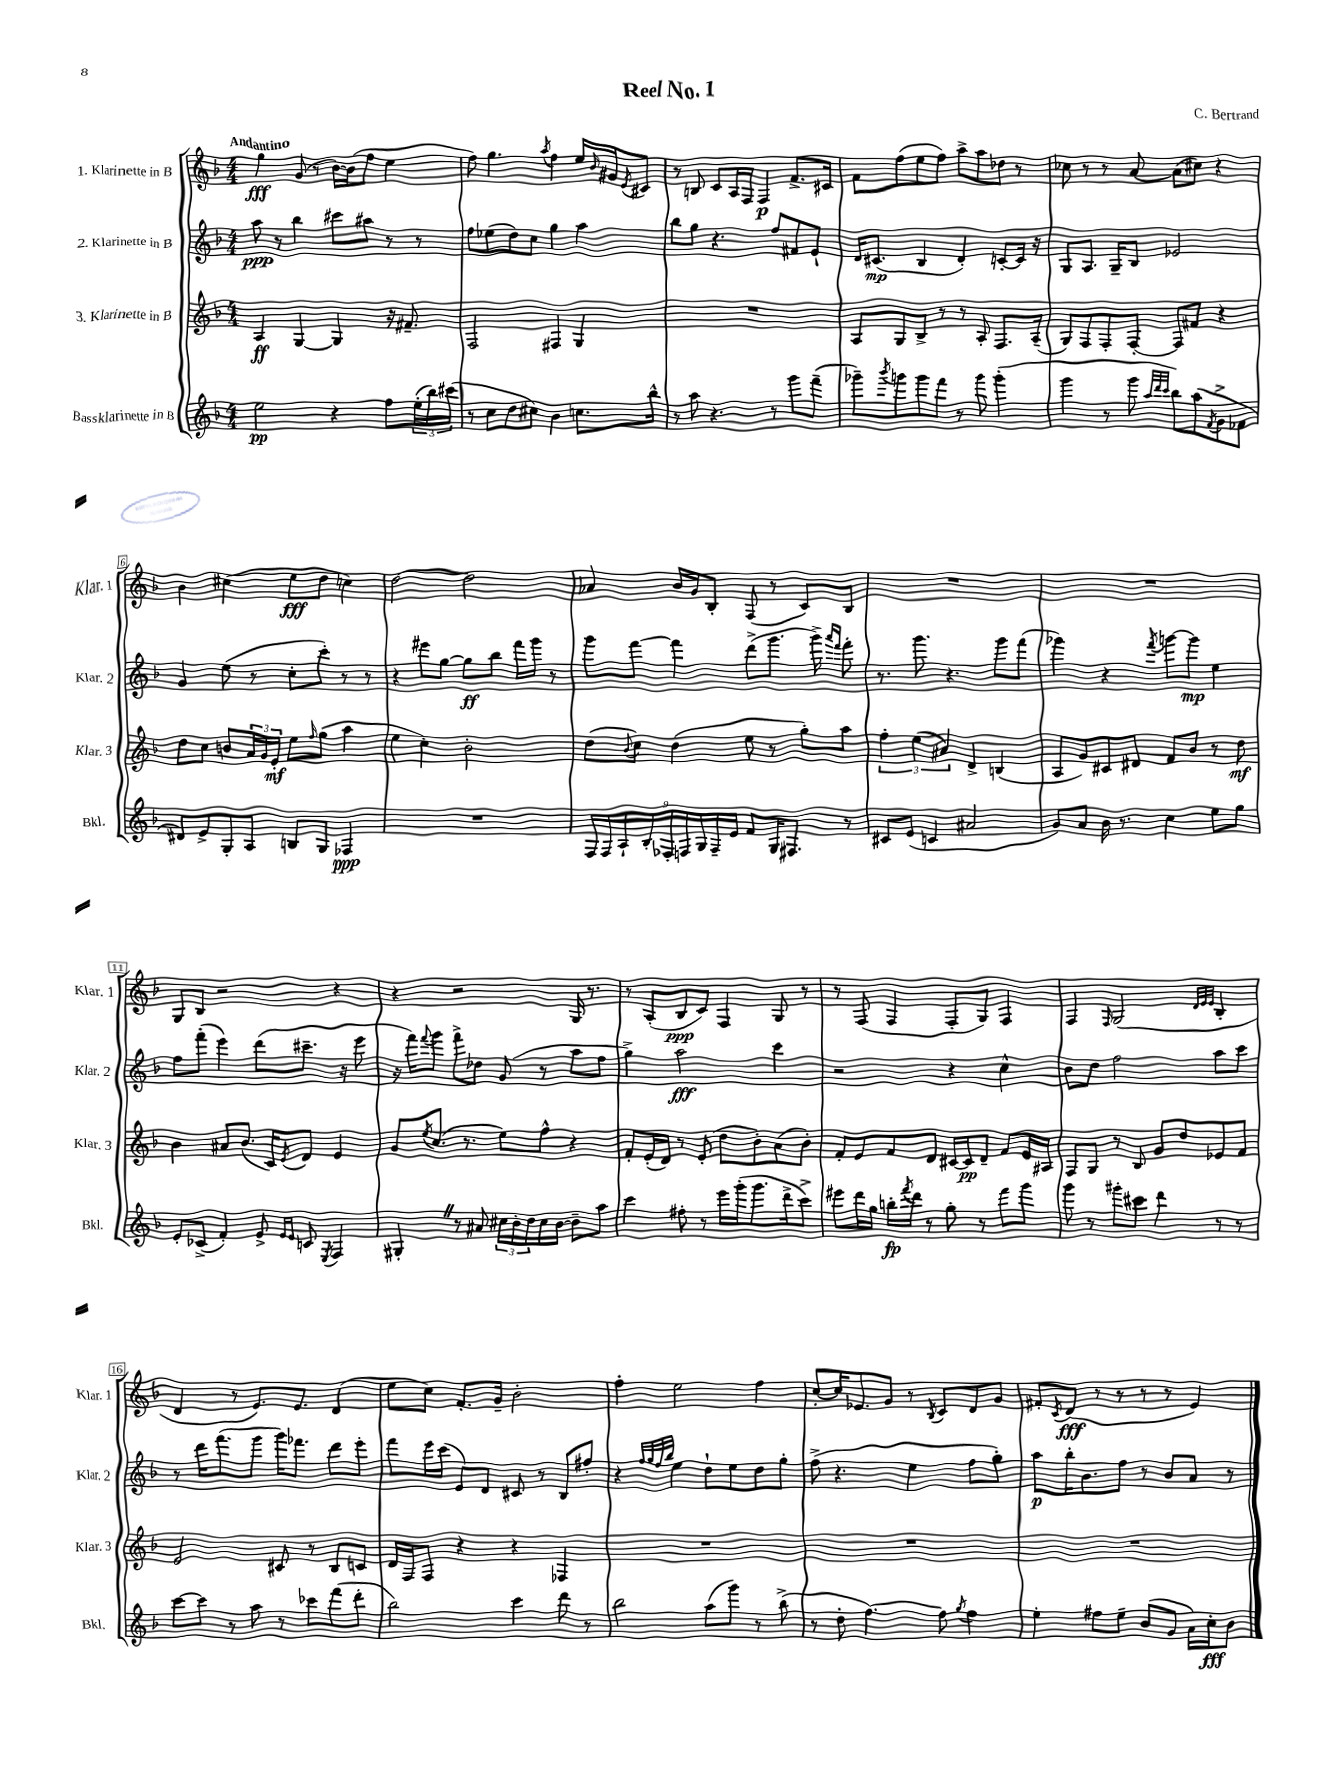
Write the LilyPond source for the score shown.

\header { title = "Reel No. 1" composer = "C. Bertrand" }
<<
\new StaffGroup <<
\new Staff = "s0" \with { instrumentName = "1. Klarinette in B" shortInstrumentName = "Klar. 1" } {
    \clef treble \key f \major \numericTimeSignature \time 4/4 \tempo "Andantino"
    g''4\fff g'8( r8 bes'16~) bes'16( f''8 e''4 |
    f''8) g''4. \acciaccatura { a''8 } f''4 e''16 \grace { bes'16 } gis'16 \acciaccatura { e'8 } cis'8 |
    r8 b8 c'8 a16 f16 f4\p f'8.-> cis'16 |
    f'8 f''8( e''8 f''8) a''8-> a''8 des''8 r8 |
    ces''8 r8 r8 a'8~ a'8( cis''8) r4 |
    bes'4 cis''4( e''8\fff d''8 c''4) |
    d''2~ d''2 |
    aes'4 bes'16 g'16 bes8-. f8( r8 c'8) bes8 |
    R1 |
    R1 |
    g8 bes8 r2 r4 |
    r4 r2 g16 r8. |
    r8 a8-.( bes8\ppp c'8) f4 g8 r8 |
    r8 f8( f4 f8-. g8) f4 |
    f4 \grace { f16 } g2( \grace { d'32 e'32 e'32 } bes4-. |
    d'4 r8 e'8.) e'8. d'4( |
    e''8 c''8) f'8.-. g'16-- bes'2-. |
    f''4-. e''2 f''4 |
    c''8~-. c''16 ees'8. g'8 r8 \acciaccatura { bes8 } c'8 d'8 g'8 |
    fis'8-. \acciaccatura { c'8 } d'8\fff( r8 r8 r8 r8 e'4) \bar "|." |
}
\new Staff = "s1" \with { instrumentName = "2. Klarinette in B" shortInstrumentName = "Klar. 2" } {
    \clef treble \key f \major \numericTimeSignature \time 4/4
    a''8\ppp r8 bes''4 cis'''8 ais''8 r8 r8 |
    f''8 ees''8( d''8) c''8 g''4 a''4 |
    bes''8 g''8 r4. f''8 fis'8 e'8-! |
    d'16 cis'8.\mp( bes4 d'4-.) c'8~-. c'16 r16 |
    g8 a8. g16-- bes8 ees'2 |
    g'4 e''8( r8 c''8-. c'''8-.) r8 r8 |
    r4 eis'''8 g''8~ g''8\ff bes''8 f'''16 g'''16 r8 |
    g'''8 f'''8~ f'''4 d'''8->( g'''8. g'''16->) \grace { a'''16 f'''16 } f'''8-. |
    r8. g'''8. r4. g'''8 f'''8( |
    ges'''4) r4 \acciaccatura { f'''8 } g'''8~ g'''8\mp e''4 |
    f''8 f'''8-.( e'''4) d'''8( cis'''8.-- r16 e'''8 |
    r16 f'''16) \appoggiatura { f'''8 } g'''8 f'''8-> des''8 g'8( r8 a''8 f''8 |
    g''4->) a''2\fff c'''4 |
    r2 r4 c''4-^ |
    bes'8 d''8 f''2 a''8 c'''8 |
    r8 d'''16 f'''8.( g'''8 g'''16) fes'''8. d'''8 e'''8-. |
    f'''8 e'''16 c'''16( e'8) d'8 cis'8 r8 bes8 fis''8-. |
    r4 \grace { f''32 g''32 f''32 bes''32 } e''4 d''8-! e''8 d''8 g''8-. |
    f''8->( r4. e''4 f''8 g''8-.) |
    a''8\p bes''16-. bes'8. f''8 r8 bes'8 a'8 r8 \bar "|." |
}
\new Staff = "s2" \with { instrumentName = "3. Klarinette in B" shortInstrumentName = "Klar. 3" } {
    \clef treble \key f \major \numericTimeSignature \time 4/4
    a4\ff g4~ g4 r16 fis'8.-- |
    f2 fis4 g4 |
    R1 |
    a8 g8 bes8-> r8 r8 a8-. f8. a16--( |
    g8) f8 f8-. f8~-. f8 fis'8 r4 |
    d''8 c''8 b'8 \tuplet 3/2 { a'16 g'16 e'16-.\mf } e''8 \grace { f''16 } g''8( a''4 |
    e''4 c''4-.) bes'2-. |
    d''8( \appoggiatura { bes'8 } c''8) d''4( e''8 r8 g''8-.) a''8 |
    \tuplet 3/2 { f''4-. e''4( ais'4) } d'4-> b4( |
    a8 g'8) cis'8 dis'8 f'8 bes'8 r8 d''8\mf |
    bes'4 ais'8 bes'8.( c'16) \acciaccatura { e'8 } d'8 e'4 |
    g'8 \acciaccatura { e''8 } c''8.( r8. e''8) f''8-^ r4 |
    f'8-. e'16-.( d'16) r8 e'8-.( d''8 bes'8-.) a'8( bes'8-.) |
    f'8-. e'8 f'8 d'8 cis'16~ cis'16\pp d'8-- f'8 e'16 ais16 |
    f8 g8 r8 bes8 g'8 d''8 ees'8 f'8 |
    e'2 cis'8 r8 bes8 c'8 |
    d'16 f16 f8 r4 r4 fes4 |
    R1 |
    R1 |
    R1 \bar "|." |
}
\new Staff = "s3" \with { instrumentName = "Bassklarinette in B" shortInstrumentName = "Bkl." } {
    \clef treble \key f \major \numericTimeSignature \time 4/4
    e''2\pp r4 f''8 \tuplet 3/2 { e''16-.( bes''16) cis'''16( } |
    r8 c''8 d''8 cis''8) bes'4 c''8. bes''16-^ |
    r8 a''8 r4. r8 g'''8 f'''8--( |
    ges'''8--) \acciaccatura { bes'''8 } g'''8 g'''8 f'''8 r8 g'''8 g'''4-.( |
    g'''4 r8 g'''8 \grace { a''32 d'''32 c'''32 } bes''8) a''8( \acciaccatura { f'8 } g'8-> fes'8 |
    dis'8) e'8-> g8-. a8 b8 g8 fes4\ppp |
    R1 |
    \tuplet 9/8 { f16 f16 a16-! bes16-. fes16-. f16 g16 f16-- e'16 } f'8 g16 fis8. r8 |
    cis'8 e'8( c'4 ais'2 |
    g'8) a'8 bes'16 r8. c''4 e''8 g''8 |
    e'8-. ces'8->( f'4-.) e'8-> \grace { e'16 e'16 } c'8 \acciaccatura { e8 } f4 |
    gis4-. \once \override BreathingSign.text = \markup { \musicglyph "scripts.caesura.straight" } \breathe r8 ais'8 \tuplet 3/2 { cis''16 bes'16-. d''16 } cis''16 bes'16~ bes'8-- a''8 |
    c'''4 fis''8-. r8 e'''16 g'''16-.( g'''8. d'''16-> c'''8->) |
    eis'''8 d'''16 g''16 b''16-.\fp \acciaccatura { f'''8 } d'''16 r8 g''8-. r8 f'''8 g'''8 |
    g'''8 r8 gis'''8-. cis'''8 d'''4 r8 r8 |
    c'''8~ c'''8 r8 a''8 r8 ces'''8 f'''8( d'''8-. |
    bes''2) c'''4 d'''8 r8 |
    bes''2 a''8( g'''8) r8 bes''8->( |
    r8 d''8-. f''4.~) f''8 \acciaccatura { g''8 } f''4 |
    e''4-. fis''8 e''8-- bes'8( g'8 a'16) c''16-.\fff bes'8 \bar "|." |
}
>>
>>
\layout { \context { \Score \override BarNumber.stencil = #(make-stencil-boxer 0.1 0.3 ly:text-interface::print) } }
